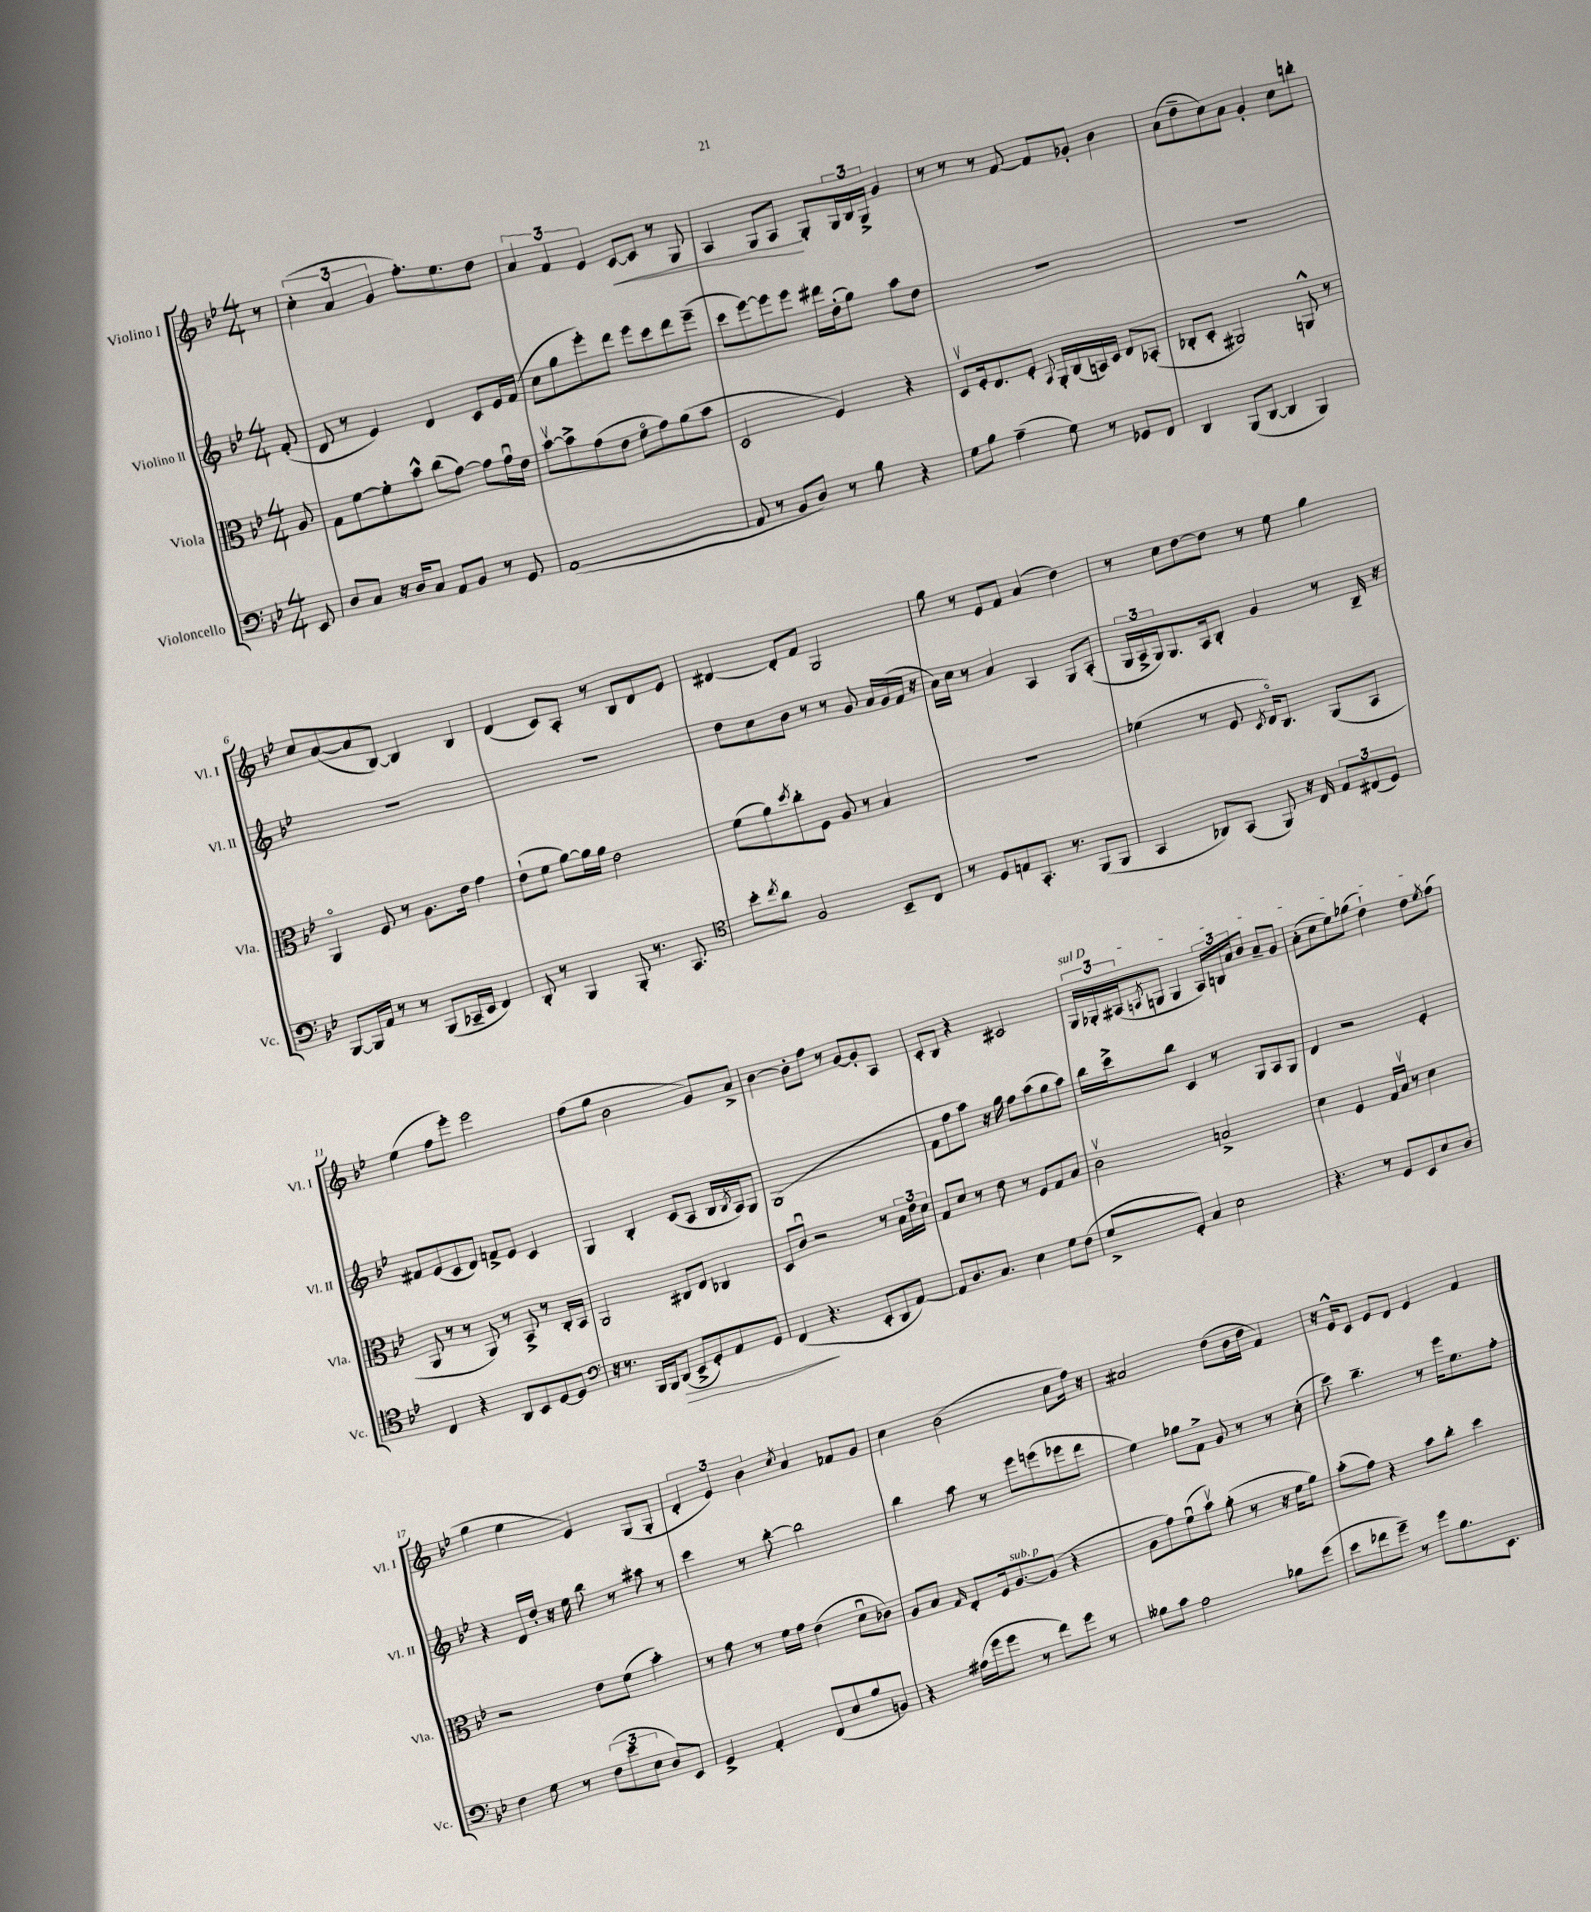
<<
\new StaffGroup <<
\new Staff = "s0" \with { instrumentName = "Violino I" shortInstrumentName = "Vl. I" } {
    \clef treble \key bes \major \numericTimeSignature \time 4/4 \partial 8
    r8 |
    \tuplet 3/2 { c''4-.( a'4 g'4 } f''8.-.) ees''8. d''8 |
    \tuplet 3/2 { a'4 f'4 ees'4 } c'8~\< c'8 r8 g8 |
    a4 g8 a8\! g8-. \tuplet 3/2 { g16 bes16 g16-> } g'4 |
    r8 r8 r8 f'8~ f'8 ges'8-. bes'4 |
    a'8( d''8-- c''8) a'8 g'4-. c''8 b''8-. |
    c''8 a'8~( a'8 bes8~) bes4 bes4 |
    d'4( c'8) a8-. r8 bes8 d'8 ees'8 |
    dis'4~ dis'8-. f'8 g2 |
    g''8 r8 ees'8 f'8 a'4( d''4) |
    r8 c''8 d''8~ d''8 r8 ees''8 g''4 |
    ees''4( f''8 ees'''8-.) ees'''2 |
    f''8( g''8 bes'2 g'8) a'8-> |
    bes'4~ bes'8-. f''8 r8 g'8~ g'8-. a8 |
    c'8-. bes8 r4 cis'2 |
    \tuplet 3/2 { \once \override TextSpanner.bound-details.left.text = \markup { \italic "sul D" } g16\startTextSpan ges16-. ais16( } \acciaccatura { a8 } g8 g4 \tuplet 3/2 { a16) b16 a'16 } bes'8 a'8-- g'8 |
    a'8-.( c''8 ees''8) ges''8( d''4-!) d''8 \acciaccatura { ees''8 } f''8\stopTextSpan( |
    g''4 ees''4 ees'4) g8( g8-. |
    \tuplet 3/2 { d'4-. ees'4) bes'4 } \acciaccatura { c''8 } a'4 fes'8 g'8 |
    c''4 bes'2( c''8 f''16) r16 |
    ais'2 d''8( bes'16 d''16 f'4) |
    r16 ees'16-^ c'8 ees'8 d'8 ees'4 f'4 \bar "|." |
}
\new Staff = "s1" \with { instrumentName = "Violino II" shortInstrumentName = "Vl. II" } {
    \clef treble \key bes \major \numericTimeSignature \time 4/4 \partial 8
    f'8-.( |
    d'8 r8 ees'4) d'4 c'8 ees'16 f'16( |
    c''8 g''8 ees'''8-.) d'''8 ees'''8 c'''8 d'''8 ees'''8--( |
    c'''8 ees'''8~) ees'''8 ees'''8 dis'''16 d''16-.( g''8) a''8 d''8 |
    R1 |
    R1 |
    R1 |
    R1 |
    d''8 c''8 bes'8 r8 r8 g'8 a'16 g'16( f'16 r16 |
    a'16) c''16 r8 a'4 a4 g8 a8-.( |
    \tuplet 3/2 { g16 a16-> g16) } g8. a16 bes8-. g'4 r8 bes16-- r16 |
    fis'8 ees'8( c'8 d'8) f'8-> ees'8 c'4 |
    g4 bes4-. c'8( a8 bes16 \acciaccatura { bes8 } a16) g8 |
    g1( |
    f'8 f''8 a''8) r16 g''16 f''8 a''8( g''8 a''8) |
    bes''16 c'''16-> bes''8 c'4 r8 g8 a8 g8 |
    d'4 r2 ees'4-. |
    r4 d'16 d''16-. r16 ees''16 bes''8 r8 ais''8 r8 |
    c'''4 r8 bes''8~-. bes''2 |
    bes''4 a''8 r8 ees'''8 e'''8( ees'''8 d'''8 |
    ees''4) ges''8 f'8-> g'8 r8 r8 c''8-.( |
    c'''8) bes''4.-- r8 ees'''16 ees''8. f''8-. \bar "|." |
}
\new Staff = "s2" \with { instrumentName = "Viola" shortInstrumentName = "Vla." } {
    \clef alto \key bes \major \numericTimeSignature \time 4/4 \partial 8
    a8 |
    g8 f'8~ f'8-. bes'8-^ c''8( g'8~) g'8 g'16\downbow ees'16 |
    bes'8~\upbow bes'8-> g'8( ees'8 f'8\flageolet g'8) a'8( bes'8 |
    d2 f4) r4 |
    d8\upbow f16-. ees8. f8-. \appoggiatura { bes,8 } a,16-. c16( b,16) d16 ees8 bes,8-.( |
    ces8-. d8-. ais,2) a,8-^ r8 |
    a,4\flageolet f8 r8 a8. ees'16 g'4 |
    ees'8-!( f'8 a'8~) a'16 a'16 ees'2 |
    f'8( a'8) \acciaccatura { d''8 } c''8-. f8 a8 r8 bes4 |
    R1 |
    fes'4( r8 f8 \acciaccatura { d8 } ees16\flageolet) c8. a,8( bes,8 |
    a,8 r8 r8 a,8) r8 bes,8-> r8 c16-. bes,16 |
    a,2 cis8 ees8 ces4 |
    d8 c'8\downbow r2 r8 \tuplet 3/2 { bes16 ees'16 d'16 } |
    g8 d'8 r8 ees'8 r8 f8 g8 bes8 |
    c'2\upbow b2-> |
    d'4 f4 g16 bes16\upbow r8 d'4 |
    r2 ees'8 f'8( bes'4-.) |
    r8 g'8 r8 f'16 g'16 ees'4( d'8\downbow ces'8) |
    a8 bes8 \grace { g16 } ees8-. f16 a8.~^\markup { \italic "sub. p" } a8( r4 |
    a8 g'8) f'8\downbow( bes'8\upbow) a'8-.( r8 r16 f'16 a'8) |
    bes'8-.( g'8) r4 bes'8 c''8-. d''4 \bar "|." |
}
\new Staff = "s3" \with { instrumentName = "Violoncello" shortInstrumentName = "Vc." } {
    \clef bass \key bes \major \numericTimeSignature \time 4/4 \partial 8
    ees,8 |
    d8 c8 r16 d16 c8 a,8 bes,8 r8 g,8 |
    a,1~( |
    a,8 r8 bes,8 d8) r8 bes8 r4 |
    g8 bes8 a4--( g8) r8 ges,8 f,8 |
    d,4 bes,,8( d,8~ d,4 bes,,4) |
    bes,,8~ bes,,16 a,16 r8 r8 bes,,8( ces,16-- ees,16 f,4) |
    d,8-. r8 bes,,4 bes,,8-. r8. c,8. |
    \clef tenor bes'8-. \acciaccatura { c''8 } a'8 f2 bes,8-- c8 |
    r8 d8 e8 g,8.-. r8. f,8( f,8 |
    g,4 aes,8) g,8( f,8) r16 c16 \tuplet 3/2 { ees8 cis8( d8) } |
    c4 r4 a,8 bes,8 d8~ d8 |
    \clef bass r16 r8. bes,,16 bes,,16 d,8\>( ees,8-> g,8-.) a,8 g,8 |
    f,4\!( r4. ees,8-. d,8 a,8~) |
    a,8 d8. c8. ees4 g8 f8( |
    g8-> g,8-.) c4 ees2 |
    r4. r8 g,8 ees,8 ees8 d8 |
    f4 g8 r8 \tuplet 3/2 { f8( ees'8 ees8 } d8) ees,8 |
    g,4-> a,4-. f,8( ees8 bes8 b,8) |
    r4 ais16( g'16 g'8 r8 f'8) g'8 r8 |
    beses8 c'8 a2 bes8 g'8( |
    ees'8 fes'8 g'8--) r8 g'8 bes8. ees,8. \bar "|." |
}
>>
>>
